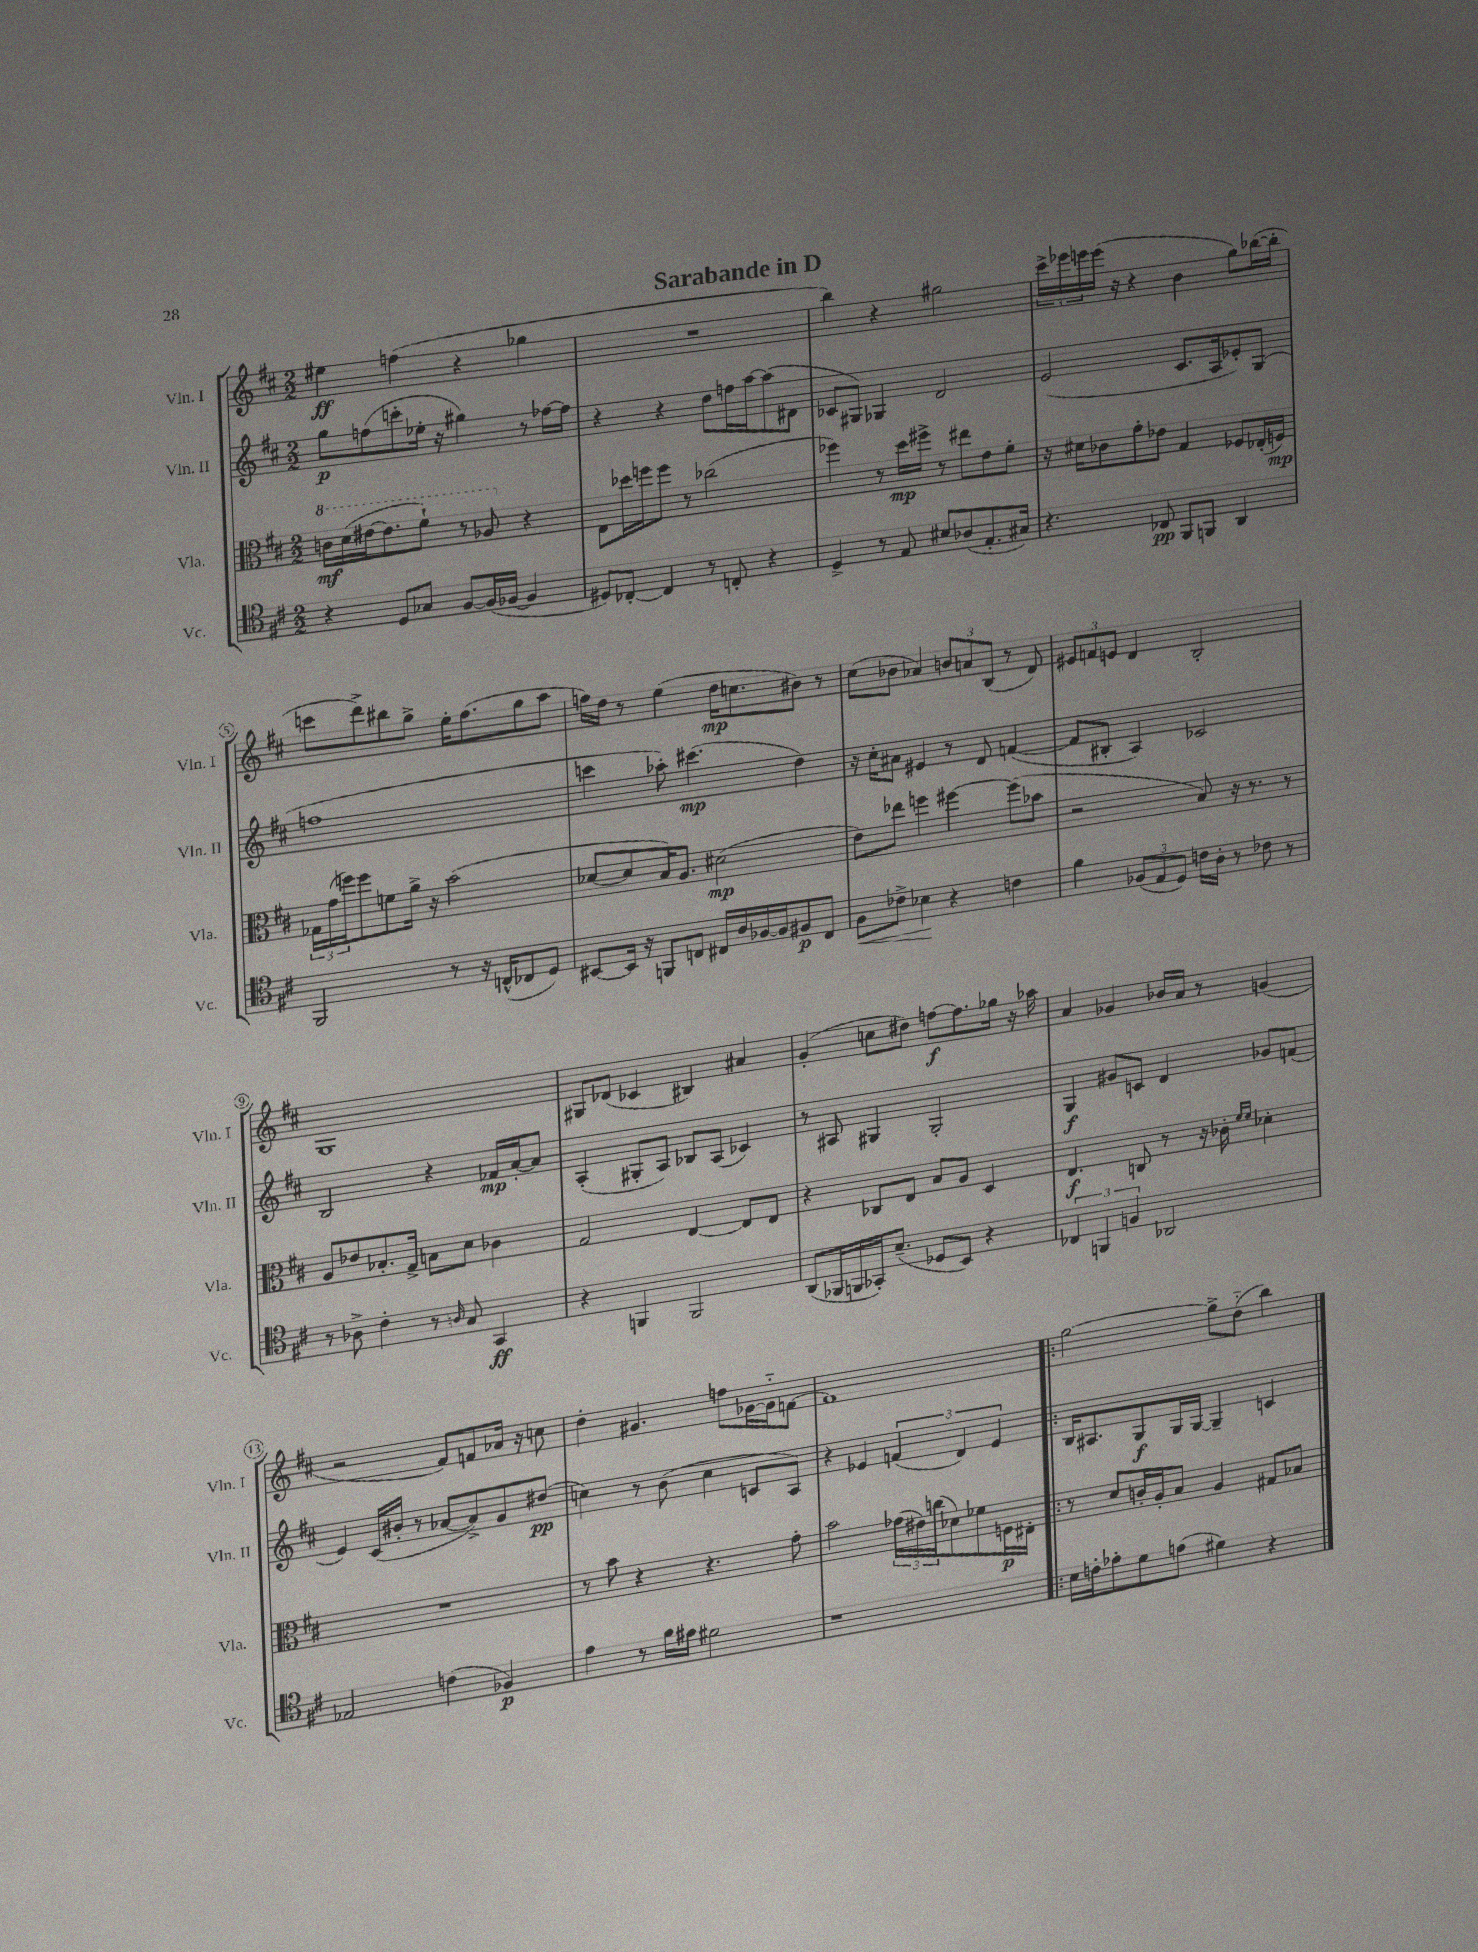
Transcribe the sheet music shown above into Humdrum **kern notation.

**kern	**dynam	**kern	**dynam	**kern	**dynam	**kern	**dynam
*part4	*part4	*part3	*part3	*part2	*part2	*part1	*part1
*staff4	*staff4	*staff3	*staff3	*staff2	*staff2	*staff1	*staff1
*I"Vc.	*	*I"Vla.	*	*I"Vln. II	*	*I"Vln. I	*
*I'Vc.	*	*I'Vla.	*	*I'Vln. II	*	*I'Vln. I	*
*clefC4	*	*clefC3	*	*clefG2	*	*clefG2	*
*k[f#c#]	*	*k[f#c#]	*	*k[f#c#]	*	*k[f#c#]	*
*M2/2	*	*M2/2	*	*M2/2	*	*M2/2	*
*	*	*8va	*	*	*	*	*
=1	=1	=1	=1	=1	=1	=1	=1
4r	.	16ccn\LL	mf	8gg\L	p	4ee#X\	ff
.	.	(16dd\	.	.	.	.	.
.	.	[16ee#X\J	.	(8ffn\	.	.	.
.	.	8.ee#\]	.	.	.	.	.
8D/L	.	.	.	8cccn'\	.	(4ffn\	.
8G-X/J	.	8ff#`\J)	.	16ee-X'\Jk	.	.	.
.	.	.	.	16r	.	.	.
[8F#/L	.	8r	.	4gg#X\)	.	4r	.
(16F#/L]	.	8a-X/	.	.	.	.	.
[16F-X/JJ	.	.	.	.	.	.	.
*	*	*X8va	*	*	*	*	*
4F-/]	.	4r	.	8r	.	4gg-X\	.
.	.	.	.	[16ff-X\LL	.	.	.
.	.	.	.	16ff-\JJ]	.	.	.
=2	=2	=2	=2	=2	=2	=2	=2
8D#X/L)	.	8E\L	.	4r	.	1r	.
[8C-X'/J	.	16dd-X\L	.	.	.	.	.
.	.	16ffn\J	.	.	.	.	.
4C-/]	.	8ff\J	.	4r	.	.	.
.	.	8r	.	.	.	.	.
8r	.	(2cc-X\	.	8dd\L	.	.	.
8Cn'/	.	.	.	16ffn\L	.	.	.
.	.	.	.	[16aa\J	.	.	.
4r	.	.	.	(8aa\]	.	.	.
.	.	.	.	8d#X\J	.	.	.
=3	=3	=3	=3	=3	=3	=3	=3
4D^/	.	4ff-X\)	.	8c-X/L	.	4bb\)	.
.	.	.	.	8G#X/J)	.	.	.
8r	.	8r	.	4G-X/	.	4r	.
8E/	.	16dd\LL	mp	.	.	.	.
.	.	16ff#X^\JJ	.	.	.	.	.
8B#X/L	.	8r	.	2d/	.	2gg#X\	.
(8A-X/	.	8ee#X\L	.	.	.	.	.
8.E'/	.	8e\	.	.	.	.	.
.	.	8f#'\J	.	.	.	.	.
16G#X/Jk)	.	.	.	.	.	.	.
=4	=4	=4	=4	=4	=4	=4	=4
4.r	.	16r	.	(2e/	.	24ccc#^\LL	.
.	.	.	.	.	.	24eee-X\	.
.	.	16d#X\KL	.	.	.	.	.
.	.	.	.	.	.	24eeen\	.
.	.	8c-X\	.	.	.	(16eee\JJ	.
.	.	.	.	.	.	16r	.
.	.	8g'\	.	.	.	4r	.
8C-X/	pp	8e-X\J	.	.	.	.	.
8FF#/L	.	4G/	.	8.c#/L	.	4b\	.
8FFn/J	.	.	.	.	.	.	.
.	.	.	.	16A/k	.	.	.
4AA/	.	8F-X/L	.	8e-X'/)	.	8gg\L)	.
.	.	(16E-X'/L	.	(8G/J	.	([16bb-X\L	.
.	.	16Fn/JJ)	mp	.	.	16bb-'\JJ]	.
!!LO:LB:g=z
=5	=5	=5	=5	=5	=5	=5	=5
2FF#/	.	24G-X\LL	.	1ffn	.	8cccn\L	.
.	.	(24g\	.	.	.	.	.
.	.	24ffn\J)	.	.	.	.	.
.	.	8ff\	.	.	.	8ddd^\)	.
.	.	8fn\	.	.	.	8bb#X\	.
.	.	16a^\Jk	.	.	.	8gg^\J	.
.	.	16r	.	.	.	.	.
8r	.	(2b\	.	.	.	16ee'\KL	.
.	.	.	.	.	.	(8.ff#\	.
16r	.	.	.	.	.	.	.
(16Cn^^/KL	.	.	.	.	.	.	.
8C-X/	.	.	.	.	.	8gg\	.
8D/J)	.	.	.	.	.	8aa\J	.
=6	=6	=6	=6	=6	=6	=6	=6
[8BB#X/L	.	[8d-X/L	.	4cccn\	.	16ffn\LL)	.
.	.	.	.	.	.	16dd\JJ	.
16BB#/Jk]	.	8d-/]	.	.	.	8r	.
16r	.	.	.	.	.	.	.
8FFn/L	.	16B/K)	.	8aa-X'\)	.	(4ee\	.
.	.	8.A/J	.	.	.	.	.
8Cn/J	.	.	.	(4.ccc#X\	mp	.	.
16C#X/LL	.	(2d#X\	mp	.	.	16dd\KL	mp
16A/	.	.	.	.	.	8.ccn\	.
[16F-X/	.	.	.	.	.	.	.
16F-/J]	.	.	.	.	.	.	.
8F#X/	p	.	.	4dd\)	.	8b#X\J)	.
8C#/J	.	.	.	.	.	8r	.
=7	=7	=7	=7	=7	=7	=7	=7
!	!LO:HP:b	!	!	!	!	!	!
8F#\L	<	8e\L)	.	16r	.	(8cc#\L	.
.	.	.	.	16cc#'\KL	.	.	.
8c-X^\J	.	8ee-X\J	.	8a#X\J	.	8b-X\J	.
4B-X\	.	4ffn\	.	4e#X/	.	4a-X/)	.
4r	[	[4ff#X\	.	8r	.	12bn/L	.
.	.	.	.	.	.	12an/	.
.	.	.	.	8d/	.	.	.
.	.	.	.	.	.	(12B/J	.
4cn\	.	(8ff#\L]	.	([4fn/	.	8r	.
.	.	8b-X\J	.	.	.	8d/)	.
=8	=8	=8	=8	=8	=8	=8	=8
4f#\	.	2r	.	8f/L]	.	12e#X/L	.
.	.	.	.	.	.	12fn/	.
.	.	.	.	8B#X'/J	.	.	.
.	.	.	.	.	.	12en/J	.
(12F-X/L	.	.	.	4A/)	.	4d/	.
12E/	.	.	.	.	.	.	.
12D/J)	.	.	.	.	.	.	.
16cn\LL	.	8B/)	.	2c-X/	.	2B'/	.
16A'\JJ	.	.	.	.	.	.	.
8r	.	16r	.	.	.	.	.
.	.	8.r	.	.	.	.	.
8c-X\	.	.	.	.	.	.	.
8r	.	8r	.	.	.	.	.
!!LO:LB:g=z
=9	=9	=9	=9	=9	=9	=9	=9
8r	.	8A/L	.	2B/	.	1G	.
8A-X^\	.	8e-X/	.	.	.	.	.
4c#'\	.	8.B-X'/	.	.	.	.	.
.	.	16G^/Jk	.	.	.	.	.
8r	.	8Bn\L	.	4r	.	.	.
16qqAn/	.	.	.	.	.	.	.
8G/	.	8d\J	.	.	.	.	.
4GG/	ff	4c-X\	.	16f-X/LL	mp	.	.
.	.	.	.	[16a'/J	.	.	.
.	.	.	.	8a/J]	.	.	.
=10	=10	=10	=10	=10	=10	=10	=10
4r	.	2G/	.	(4A'/	.	8G#X/L	.
.	.	.	.	.	.	(8d-X/J	.
4FFn/	.	.	.	8G#X'/L	.	4c-X/	.
.	.	.	.	8A/J)	.	.	.
2FF/	.	[4E/	.	8B-X/L	.	4B#X/)	.
.	.	.	.	(8A/J	.	.	.
.	.	8E/L]	.	4c-X/)	.	4a#X/	.
.	.	8E/J	.	.	.	.	.
=11	=11	=11	=11	=11	=11	=11	=11
(8AA/L	.	4r	.	8r	.	(4g'/	.
16FF-X/L	.	.	.	8A#X/	.	.	.
16FFn/	.	.	.	.	.	.	.
16GG-X'/J)	.	8C-X/L	.	4G#X/	.	8ccn\L	.
(8.B~/J	.	.	.	.	.	.	.
.	.	8E/J	.	.	.	8dd#X\J)	.
8D-X/L	.	8B/L	.	2G#'/	.	[8ffn\L	f
8BB/J)	.	8A/J	.	.	.	8.ff\]	.
4r	.	4D/	.	.	.	.	.
.	.	.	.	.	.	16gg-X\Jk	.
.	.	.	.	.	.	16r	.
.	.	.	.	.	.	16aa-X\	.
=12	=12	=12	=12	=12	=12	=12	=12
6C-X/	.	4.E/	f	4G/	f	4a/	.
6FFn/	.	.	.	.	.	.	.
.	.	.	.	8g#X/L	.	4g-X/	.
6Fn/	.	.	.	.	.	.	.
.	.	8Cn/	.	8cn/J	.	.	.
2AA-X/	.	8r	.	4d/	.	16b-X/LL	.
.	.	.	.	.	.	16a/JJ	.
.	.	16r	.	.	.	8r	.
.	.	16c-X'\	.	.	.	.	.
.	.	16qqf#/LL	.	.	.	.	.
.	.	16qqf#/JJ	.	.	.	.	.
.	.	4d-X'\	.	8g-X/L	.	(4gn/	.
.	.	.	.	(8fn/J	.	.	.
!!LO:LB:g=z
=13	=13	=13	=13	=13	=13	=13	=13
2E-X/	.	1r	.	4e/)	.	2r	.
.	.	.	.	(16c#/LL	.	.	.
.	.	.	.	16b#X'/JJ	.	.	.
.	.	.	.	8r	.	.	.
(4cn\	.	.	.	[8a-X/L	.	8f#/L)	.
.	.	.	.	8a-^/])	.	8fn/	.
4F-X/)	p	.	.	8g/	.	16a-X/Jk	.
.	.	.	.	.	.	16r	.
.	.	.	.	(8dd#X/J	pp	8ccn\	.
=14	=14	=14	=14	=14	=14	=14	=14
4e\	.	8r	.	4ccn\)	.	4dd'\	.
.	.	8b\	.	.	.	.	.
8r	.	4r	.	8r	.	4.g#X/	.
16f#\LL	.	.	.	(8b\	.	.	.
16e#X\JJ	.	.	.	.	.	.	.
2d#X\	.	4.r	.	4cc\	.	.	.
.	.	.	.	.	.	8ffn\L	.
.	.	.	.	8cn/L	.	[16g-X\L	.
.	.	.	.	.	.	16g-\J]	.
.	.	8g'\	.	8A/J)	.	[8fn\J	.
=15	=15	=15	=15	=15	=15	=15	=15
1r	.	2b\	.	4r	.	1f]	.
.	.	.	.	4e-X/	.	.	.
.	.	(24g-X\LL	.	(6fn/	.	.	.
.	.	24e#X\)	.	.	.	.	.
.	.	(24ccn\J	.	.	.	.	.
.	.	8d-X\)	.	.	.	.	.
.	.	.	.	6d/)	.	.	.
.	.	8f-X\	.	.	.	.	.
.	.	.	.	6e-/	.	.	.
.	.	16Fn\L	p	.	.	.	.
.	.	16E#X'\JJ	.	.	.	.	.
=16!|:	=16!|:	=16!|:	=16!|:	=16!|:	=16!|:	=16!|:	=16!|:
16B\LL	.	8r	.	16B/KL	.	[2gg\	.
16cn'\J	.	.	.	8.A#X/	.	.	.
8e-X'\	.	8d/L	.	.	.	.	.
8d\	.	16cn'/L	.	8G/	f	.	.
.	.	16A'/J	.	.	.	.	.
(8en\J	.	8B/J	.	16G/L	.	.	.
.	.	.	.	[16G/JJ	.	.	.
4d#X\)	.	4A/	.	4G~/]	.	8gg^\L]	.
.	.	.	.	.	.	(8dd\J	.
4r	.	8G#X/L	.	4cn/	.	4bb\)	.
.	.	8B-X/J	.	.	.	.	.
==	==	==	==	==	==	==	==
*-	*-	*-	*-	*-	*-	*-	*-
